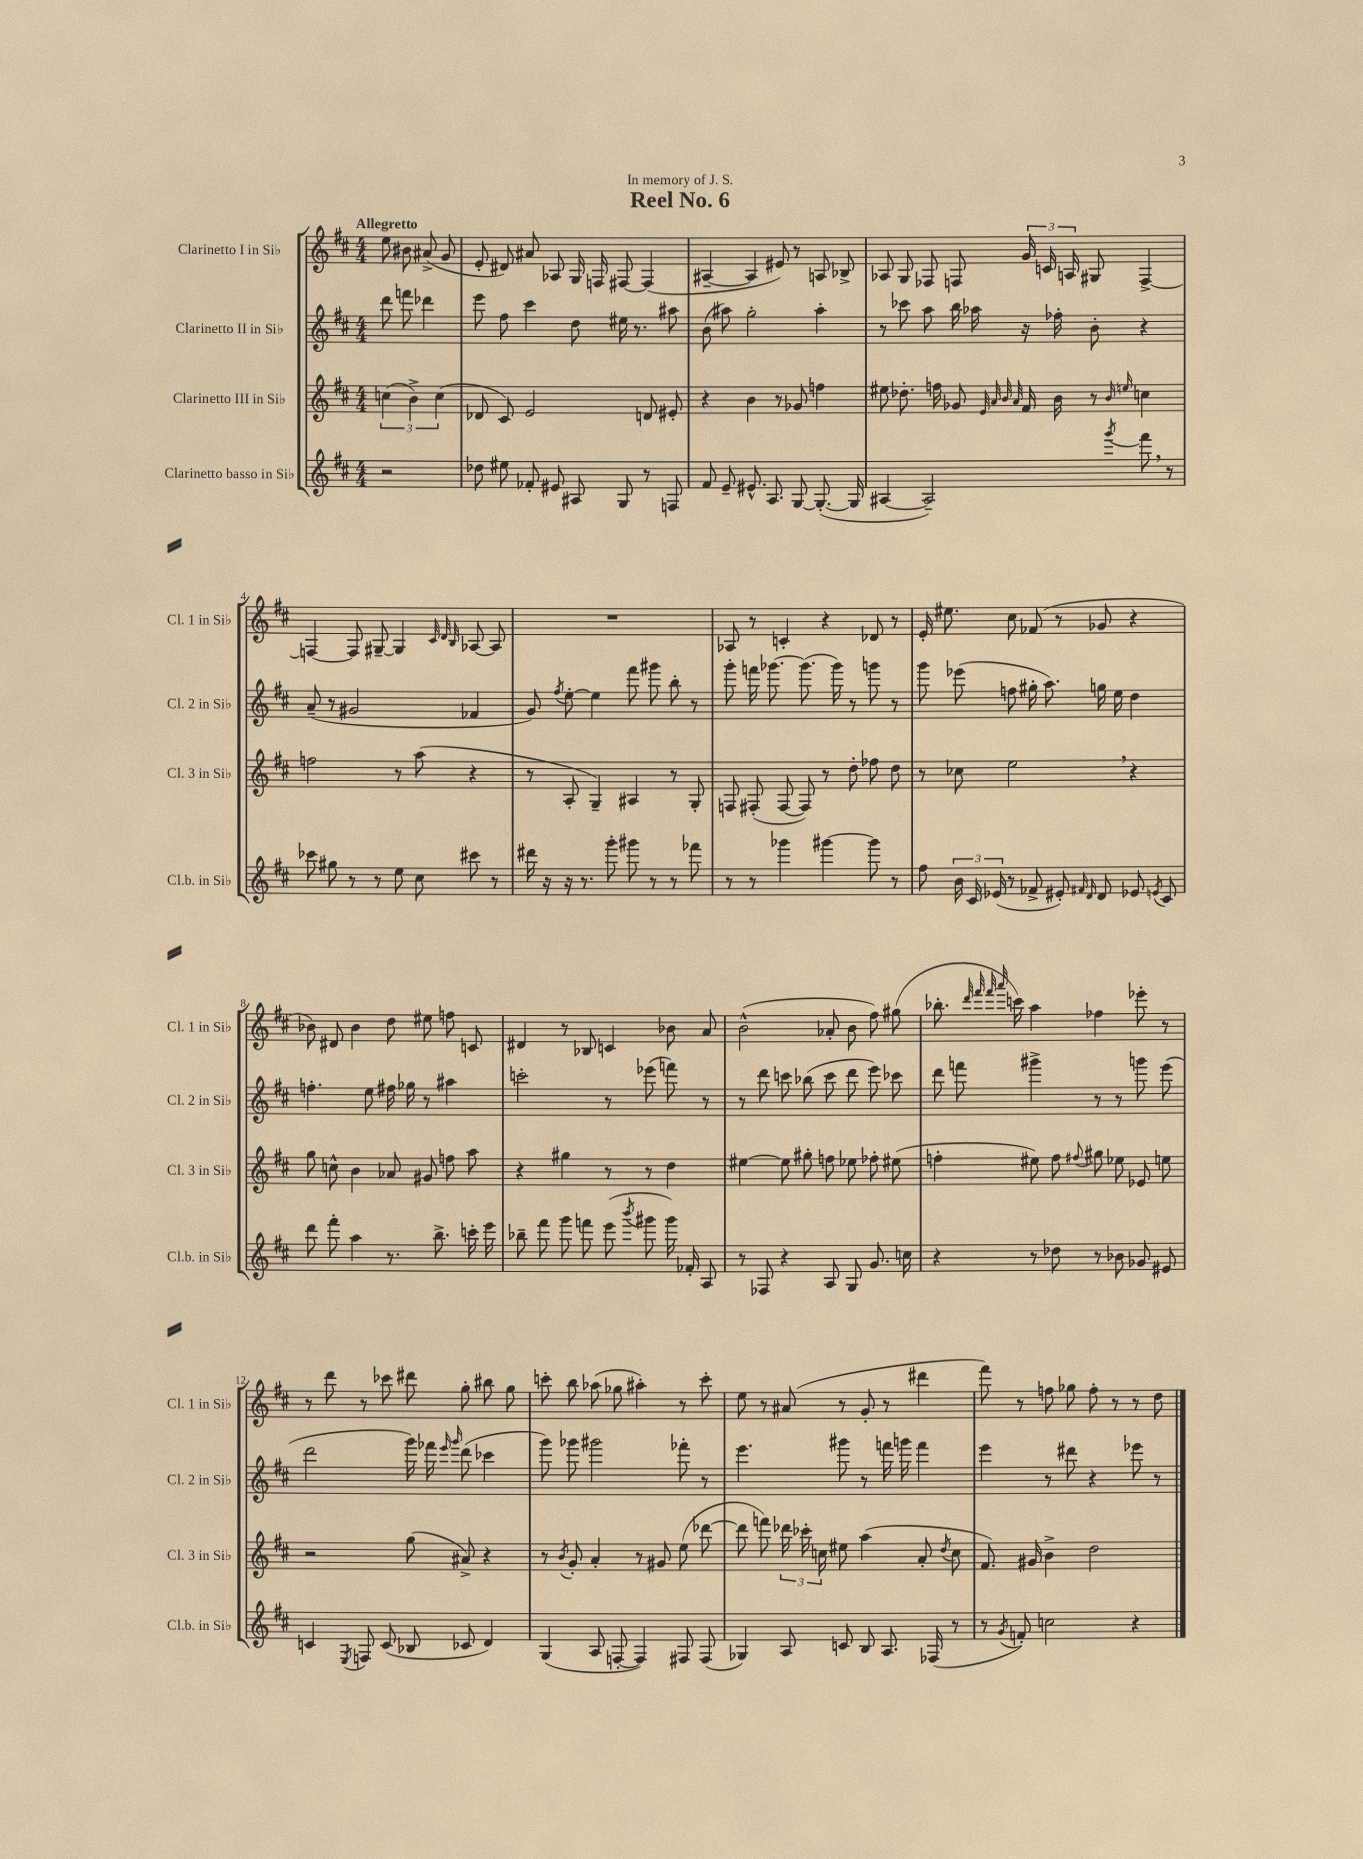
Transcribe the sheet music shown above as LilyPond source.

\header { title = "Reel No. 6" dedication = "In memory of J. S." }
<<
\new StaffGroup <<
\new Staff = "s0" \with { instrumentName = "Clarinetto I in Sib" shortInstrumentName = "Cl. 1 in Sib" } {
    \clef treble \key d \major \numericTimeSignature \time 4/4 \partial 2 \tempo "Allegretto"
    \autoBeamOff e''8 bis'8 ais'8->( g'8 |
    e'8-. dis'8) ais'8 aes8 g16 f16 fis8~ fis4( |
    ais4~-- ais4 eis'8) r8 a8 bes8-> |
    aes8 g8 fes8 f8 \tuplet 3/2 { g'16 c'16 a16 } gis8 f4~-> |
    f4~ f8 gis8~-- gis4 \grace { cis'32 d'32 b32 } aes8~ aes8 |
    R1 |
    aes8 r8 c'4-. r4 des'8 r8 |
    e'16-. eis''8. cis''8 fes'8( r8 ges'8 r4 |
    bes'8) dis'8 bes'4 d''8 eis''8 f''8 c'8 |
    dis'4 r8 bes8 c'4 bes'8 a'8 |
    b'2-^( aes'8-. b'8 fis''8) gis''8( |
    bes''8.-. \grace { d'''32 fis'''32 fis'''32 a'''32 } c'''16) a''4 fes''4 ees'''8-. r8 |
    r8 d'''8 r8 ces'''8 dis'''8 g''8-. bis''8 g''8 |
    c'''8-. b''8 aes''8( ges''8 ais''4-.) r8 c'''8-. |
    e''8 r8 ais'8( r8 g'8-. r8 dis'''4 |
    fis'''8) r8 f''8 ges''8 f''8-. r8 r8 d''8 \bar "|." |
}
\new Staff = "s1" \with { instrumentName = "Clarinetto II in Sib" shortInstrumentName = "Cl. 2 in Sib" } {
    \clef treble \key d \major \numericTimeSignature \time 4/4 \partial 2
    \autoBeamOff d'''8 f'''8 des'''4 |
    e'''8 fis''8 cis'''4 d''8 eis''16 r8. ais''8 |
    b'8( ais''8) g''2-. ais''4-. |
    r8 ces'''8 a''8 b''16 aes''16 r16 fes''16-. b'8-. r4 |
    a'8--( r8 gis'2 fes'4 |
    g'8) \acciaccatura { fis''8 } e''8~-. e''4 fis'''8 gis'''8 b''8-. r8 |
    g'''8-. f'''16 ges'''8.~ ges'''8.( ges'''16) r8 g'''8 r8 |
    g'''8 ees'''8( f''8 gis''16-. a''8.) g''16 e''16 d''4 |
    f''4.-. e''8 fis''16 ges''16 r8 ais''4 |
    c'''2-. r8 ees'''8( f'''8) r8 |
    r8 d'''8 c'''8 bes''8( c'''8 d'''8 e'''8) ces'''8 |
    d'''8 f'''8 gis'''4-> r8 r8 g'''8 e'''8( |
    d'''2 g'''16) fes'''16 \grace { e'''16 g'''16 } d'''8( ces'''4 |
    g'''8) ges'''8 gis'''2 fes'''8-. r8 |
    e'''4. gis'''8 r8 f'''16 g'''16 f'''4 |
    e'''4 r8 dis'''8 r4 ees'''8 r8 \bar "|." |
}
\new Staff = "s2" \with { instrumentName = "Clarinetto III in Sib" shortInstrumentName = "Cl. 3 in Sib" } {
    \clef treble \key d \major \numericTimeSignature \time 4/4 \partial 2
    \autoBeamOff \tuplet 3/2 { c''4( b'4->) c''4( } |
    des'8 cis'8) e'2 d'8 eis'8-. |
    r4 b'4 r8 ges'8 f''4 |
    eis''8 des''8.-. f''16 ges'8 \grace { e'32 a'32 b'32 a'32 } fis'16 b'16 r8 \grace { b'16 e''16 } c''4 |
    f''2 r8 a''8( r4 |
    r8 a8-. g4--) ais4 r8 g8-. |
    f8 fis8-.( fis8~ fis8) r8 d''8-. fes''8 d''8 |
    r8 ces''8 e''2 \breathe r4 |
    g''8 c''8-^ b'4 aes'8 gis'8 f''8 a''8 |
    r4 gis''4 r8 r8 d''4 |
    eis''4~ eis''8 gis''8-. f''8 ees''8 fes''8-. eis''8( |
    f''4-. eis''8) f''8 \appoggiatura { fis''8 } gis''8 ees''8 ees'8 e''8 |
    r2 g''8( ais'8->) r4 |
    r8 \acciaccatura { b'8 } g'8-. a'4-. r8 gis'8 e''8( des'''8~ |
    des'''8 f'''8) \tuplet 3/2 { des'''16 ces'''16-. c''16 } eis''8 a''4( a'8-. \acciaccatura { d''8 } c''8 |
    fis'8.) gis'16 b'4-> d''2 \bar "|." |
}
\new Staff = "s3" \with { instrumentName = "Clarinetto basso in Sib" shortInstrumentName = "Cl.b. in Sib" } {
    \clef treble \key d \major \numericTimeSignature \time 4/4 \partial 2
    \autoBeamOff r2 |
    des''8 eis''8 fes'8-. eis'8 ais8 g8 r8 f8 |
    fis'8 e'8-- eis'8.-^ a8. g8~ g8.~-.( g16 |
    ais4~ ais2--) \acciaccatura { g'''8 } fis'''8 \breathe r8 |
    ces'''8 gis''8 r8 r8 e''8 cis''8 cis'''8 r8 |
    dis'''16 r16 r16 r8. g'''8-. gis'''8 r8 r8 fes'''8 |
    r8 r8 ges'''4 gis'''4~ gis'''8 r8 |
    fis''8 \tuplet 3/2 { b'16 cis'16 ees'16( } r8 fes'8-> eis'8-.) \grace { fis'16 d'16 } d'8 ees'8 \acciaccatura { e'8 } cis'8 |
    d'''8 fis'''8-. a''4 r8. b''8.-> c'''16-. e'''16 |
    bes''8-- fis'''8 g'''8 f'''8 e'''8( \acciaccatura { b'''8 } gis'''8 gis'''16) fes'16-. a8 |
    r8 fes8 r4 a8 g8 g'8. c''16 |
    r4 r8 des''8 r8 bes'8 ges'8 eis'8 |
    c'4 \acciaccatura { e8 } f8 c'8( bes8 ces'8 d'4) |
    g4( a8 f8~-. f4) fis8 fis8( |
    ges4) a8 c'8 b8 a8. fes16( r8 |
    r8 \acciaccatura { g'8 } f'8-.) c''2 r4 \bar "|." |
}
>>
>>
